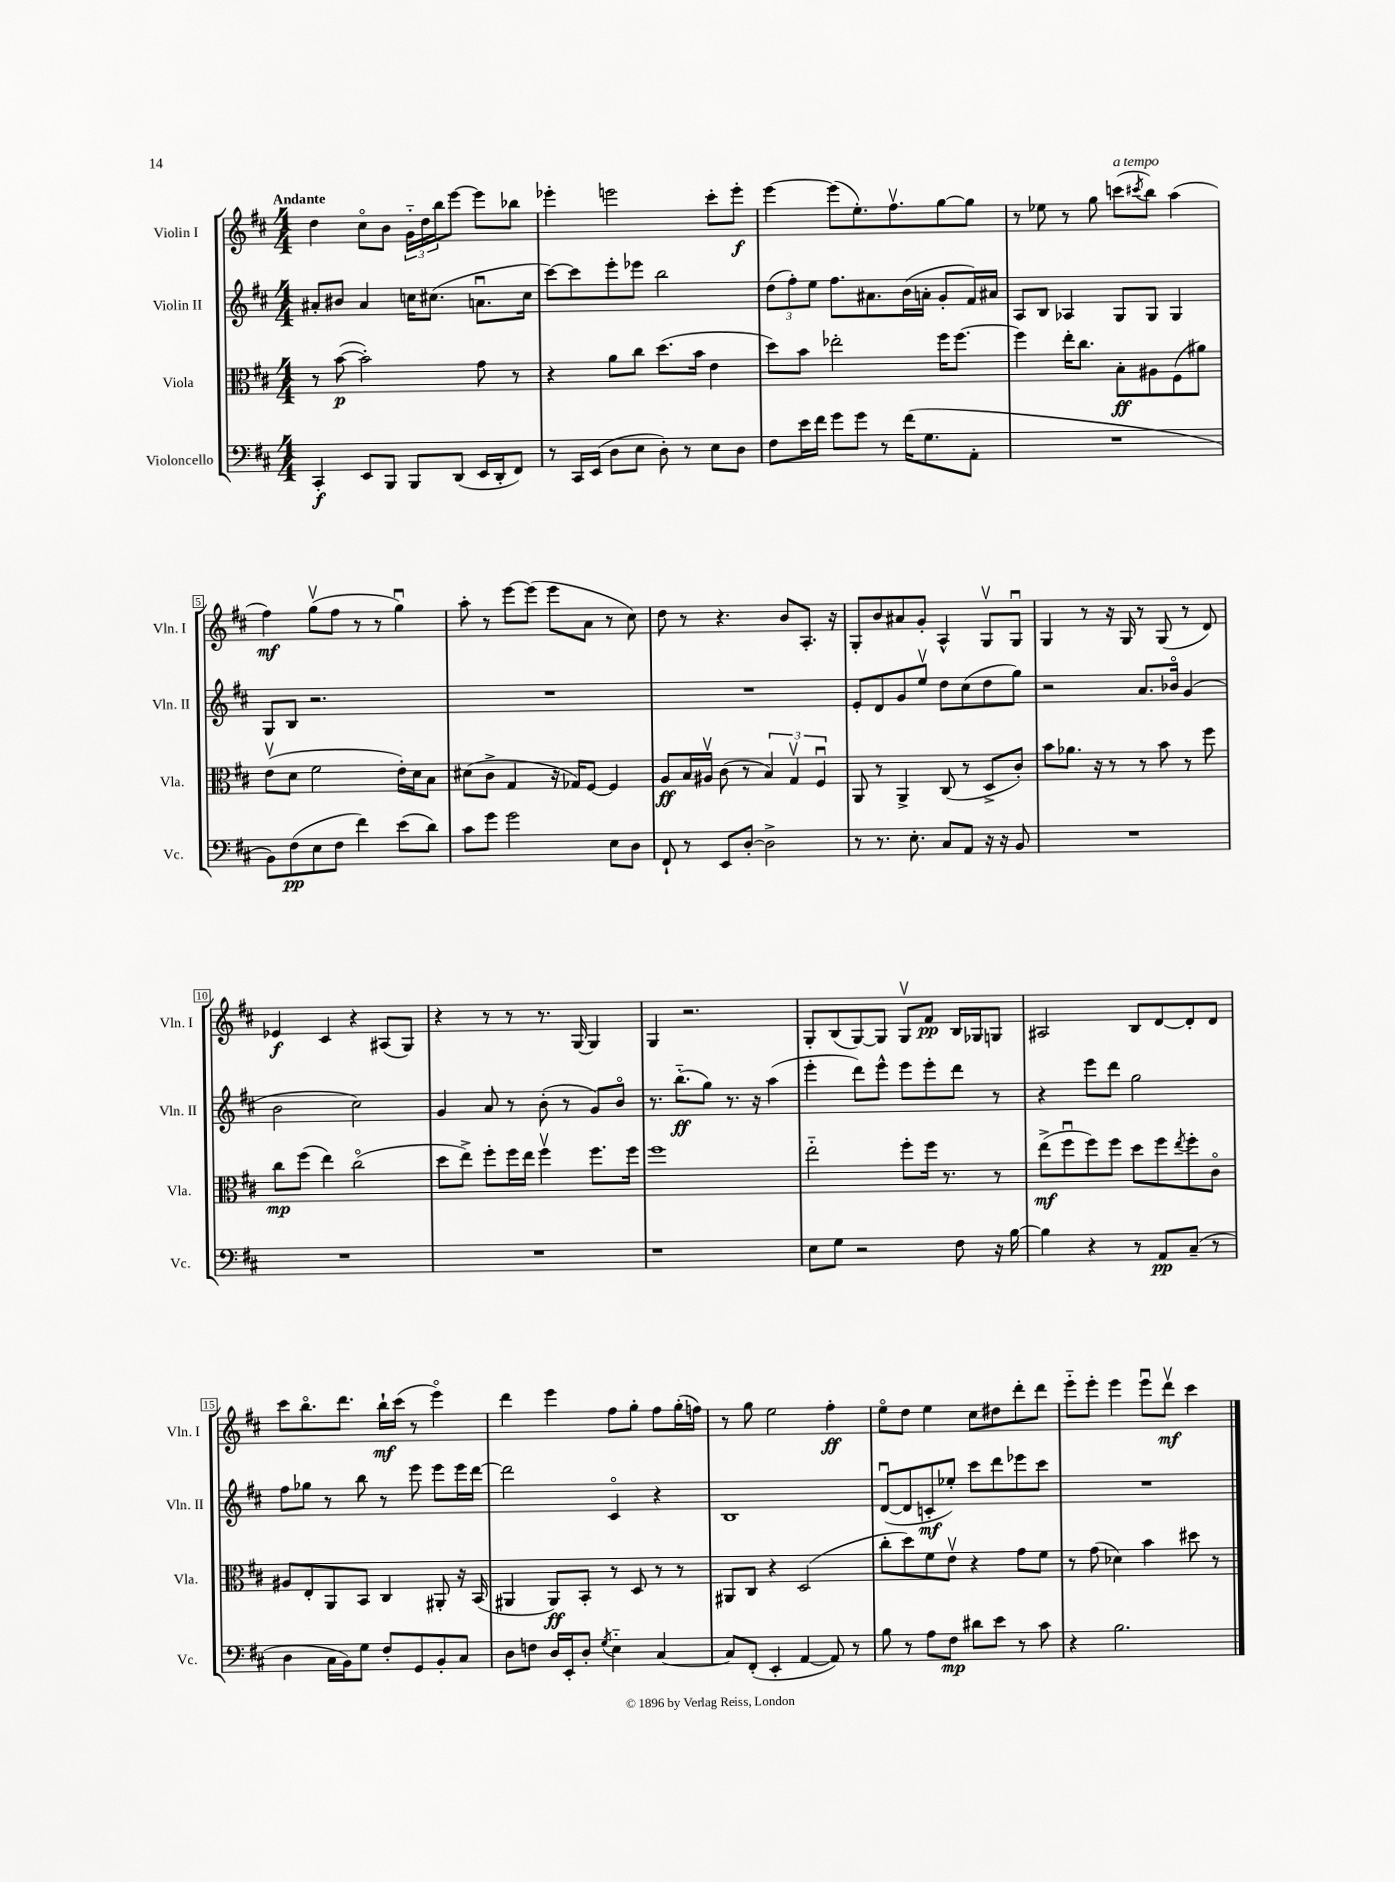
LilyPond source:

<<
\new StaffGroup <<
\new Staff = "s0" \with { instrumentName = "Violin I" shortInstrumentName = "Vln. I" } {
    \clef treble \key d \major \numericTimeSignature \time 4/4 \tempo "Andante"
    d''4 cis''8\flageolet b'8 \tuplet 3/2 { g'16-_ d''16 b''16 } e'''8~ e'''8 bes''8 |
    ees'''4-. e'''2 cis'''8-. e'''8-.\f |
    e'''4~ e'''8( e''8.-.) fis''8.\upbow g''8~ g''8 |
    r8 ees''8 r8 g''8 c'''8^\markup { \italic "a tempo" }( \acciaccatura { cis'''8 } b''8) a''4( |
    fis''4\mf) g''8\upbow( fis''8 r8 r8 g''4\downbow) |
    a''8-. r8 e'''8~ e'''8( e'''8 a'8 r8 cis''8) |
    d''8 r8 r4. b'8 a8.-. r16 |
    g8-. b'8 ais'8 g'8-. a4-^ g8\upbow g8\downbow |
    g4 r8 r16 g16 r8 g8( r8 d'8) |
    ees'4\f cis'4 r4 ais8( g8) |
    r4 r8 r8 r8. g16~ g4 |
    g4 r2. |
    g8-. b8( g8~) g8 g8\upbow fis'8\pp b16 ges16 g8 |
    ais2 b8 d'8~ d'8-. d'8 |
    cis'''8 b''8.\flageolet d'''8. b''16-!\mf cis'''16( r8 e'''4\flageolet) |
    d'''4 e'''4 fis''8 g''8-. fis''8 g''16-.( f''16) |
    r8 g''8 e''2 fis''4-.\ff |
    e''8\flageolet d''8 e''4 cis''8 dis''8 d'''8-. d'''8 |
    e'''8-_ e'''8-. e'''4 e'''8\downbow d'''8\upbow\mf cis'''4 \bar "|." |
}
\new Staff = "s1" \with { instrumentName = "Violin II" shortInstrumentName = "Vln. II" } {
    \clef treble \key d \major \numericTimeSignature \time 4/4
    ais'8-. bis'8 ais'4 c''16 cis''8.( a'8.\downbow cis''16 |
    cis'''8~) cis'''8 e'''8-. ees'''8 b''2 |
    \tuplet 3/2 { d''8( fis''8-.) e''8 } fis''8. ais'8. b'16( a'16-. g'8-. fis'16) ais'16 |
    a8 b8 aes4 g8 g8 g4 |
    g8 b8 r2. |
    R1 |
    R1 |
    e'8-. d'8 g'8 e''8\upbow d''8 cis''8( d''8 g''8) |
    r2 a'8. bes'16\flageolet g'4( |
    b'2 cis''2) |
    g'4 a'8 r8 b'8-.( r8 g'8) b'8\flageolet |
    r8. b''8.-_\ff( g''8) r8. r16 a''4( |
    e'''4-. d'''8) e'''8-^ e'''8 e'''8-. d'''8 r8 |
    r4 e'''8 d'''8 g''2 |
    fis''8 ges''8 r8 b''8 r8 e'''8 e'''8 e'''16 d'''16~ |
    d'''2 cis'4\flageolet r4 |
    b1 |
    d'8~\downbow( d'8 c'8-.\mf ees''8-.) cis'''8 d'''8 ees'''8 cis'''8 |
    R1 \bar "|." |
}
\new Staff = "s2" \with { instrumentName = "Viola" shortInstrumentName = "Vla." } {
    \clef alto \key d \major \numericTimeSignature \time 4/4
    r8 b'8~\p( b'2-.) g'8 r8 |
    r4 a'8 cis''8 d''8.( b'16 e'4 |
    d''8) b'8 ees''2-. fis''16 fis''8.~ |
    fis''4 e''16-. cis''8. b8-.\ff ais8 fis8( ais'8) |
    e'8\upbow( d'8 fis'2 e'16-.) d'16 b8 |
    dis'8( cis'8-> g4 r16 ges16) fis8~ fis4 |
    a8\ff b16 ais16\upbow cis'8( r8 \tuplet 3/2 { b4) g4\upbow fis4\downbow } |
    a,8 r8 a,4-> cis8( r8 d8-> cis'8-.) |
    b'8 aes'8. r16 r8 r8 b'8 r8 fis''8 |
    cis''8\mp fis''8( e''4) cis''2\flageolet( |
    d''8 e''8->) fis''8-. fis''16 e''16 fis''4\upbow fis''8. fis''16 |
    fis''1 |
    e''2-_ fis''8-. fis''16 r8. r8 |
    e''8->\mf( fis''8\downbow fis''8) fis''8 d''8 fis''8 \acciaccatura { e''8 } fis''8-. cis'8\flageolet |
    ais8 e8-. a,8 b,8 cis4 ais,8-. r16 b,16( |
    ais,4 ais,8\ff) b,8-. r8 d8 r8 r8 |
    ais,8 cis8 r4 d2( |
    cis''8-. d''8) fis'8 e'8\upbow r4 g'8 fis'8 |
    r8 g'8( des'4) b'4 dis''8 r8 \bar "|." |
}
\new Staff = "s3" \with { instrumentName = "Violoncello" shortInstrumentName = "Vc." } {
    \clef bass \key d \major \numericTimeSignature \time 4/4
    cis,4-.\f e,8 b,,8 b,,8 d,8( e,16 d,16-. fis,8) |
    r8 cis,16 e,16( d8 e8 d8-.) r8 e8 d8 |
    fis8 e'16 fis'16 g'8 g'8 r8 fis'16( g8. a,8-. |
    R1 |
    b,8) fis8\pp( e8 fis8 fis'4) e'8( d'8) |
    cis'8 g'8 g'2 e8 d8 |
    fis,8-! r8 e,8 d8~-. d2-> |
    r8 r8. e8.-. cis8 a,8 r16 r16 b,8 |
    R1 |
    R1 |
    R1 |
    r1 |
    e8 g8 r2 fis8 r16 b16~ |
    b4 r4 r8 a,8\pp cis8--( r8 |
    d4 cis16 b,16) g8 fis8-. g,8 b,8-. cis8 |
    d8 f8 d16 e,16-. d8-. \acciaccatura { g8 } e4-_ cis4~ |
    cis8 fis,8-.( e,4-. a,4~ a,8) r8 |
    b8 r8 a8 fis8\mp dis'8 e'8 r8 cis'8 |
    r4 b2. \bar "|." |
}
>>
>>
\layout { \context { \Score \override BarNumber.stencil = #(make-stencil-boxer 0.1 0.3 ly:text-interface::print) } }
